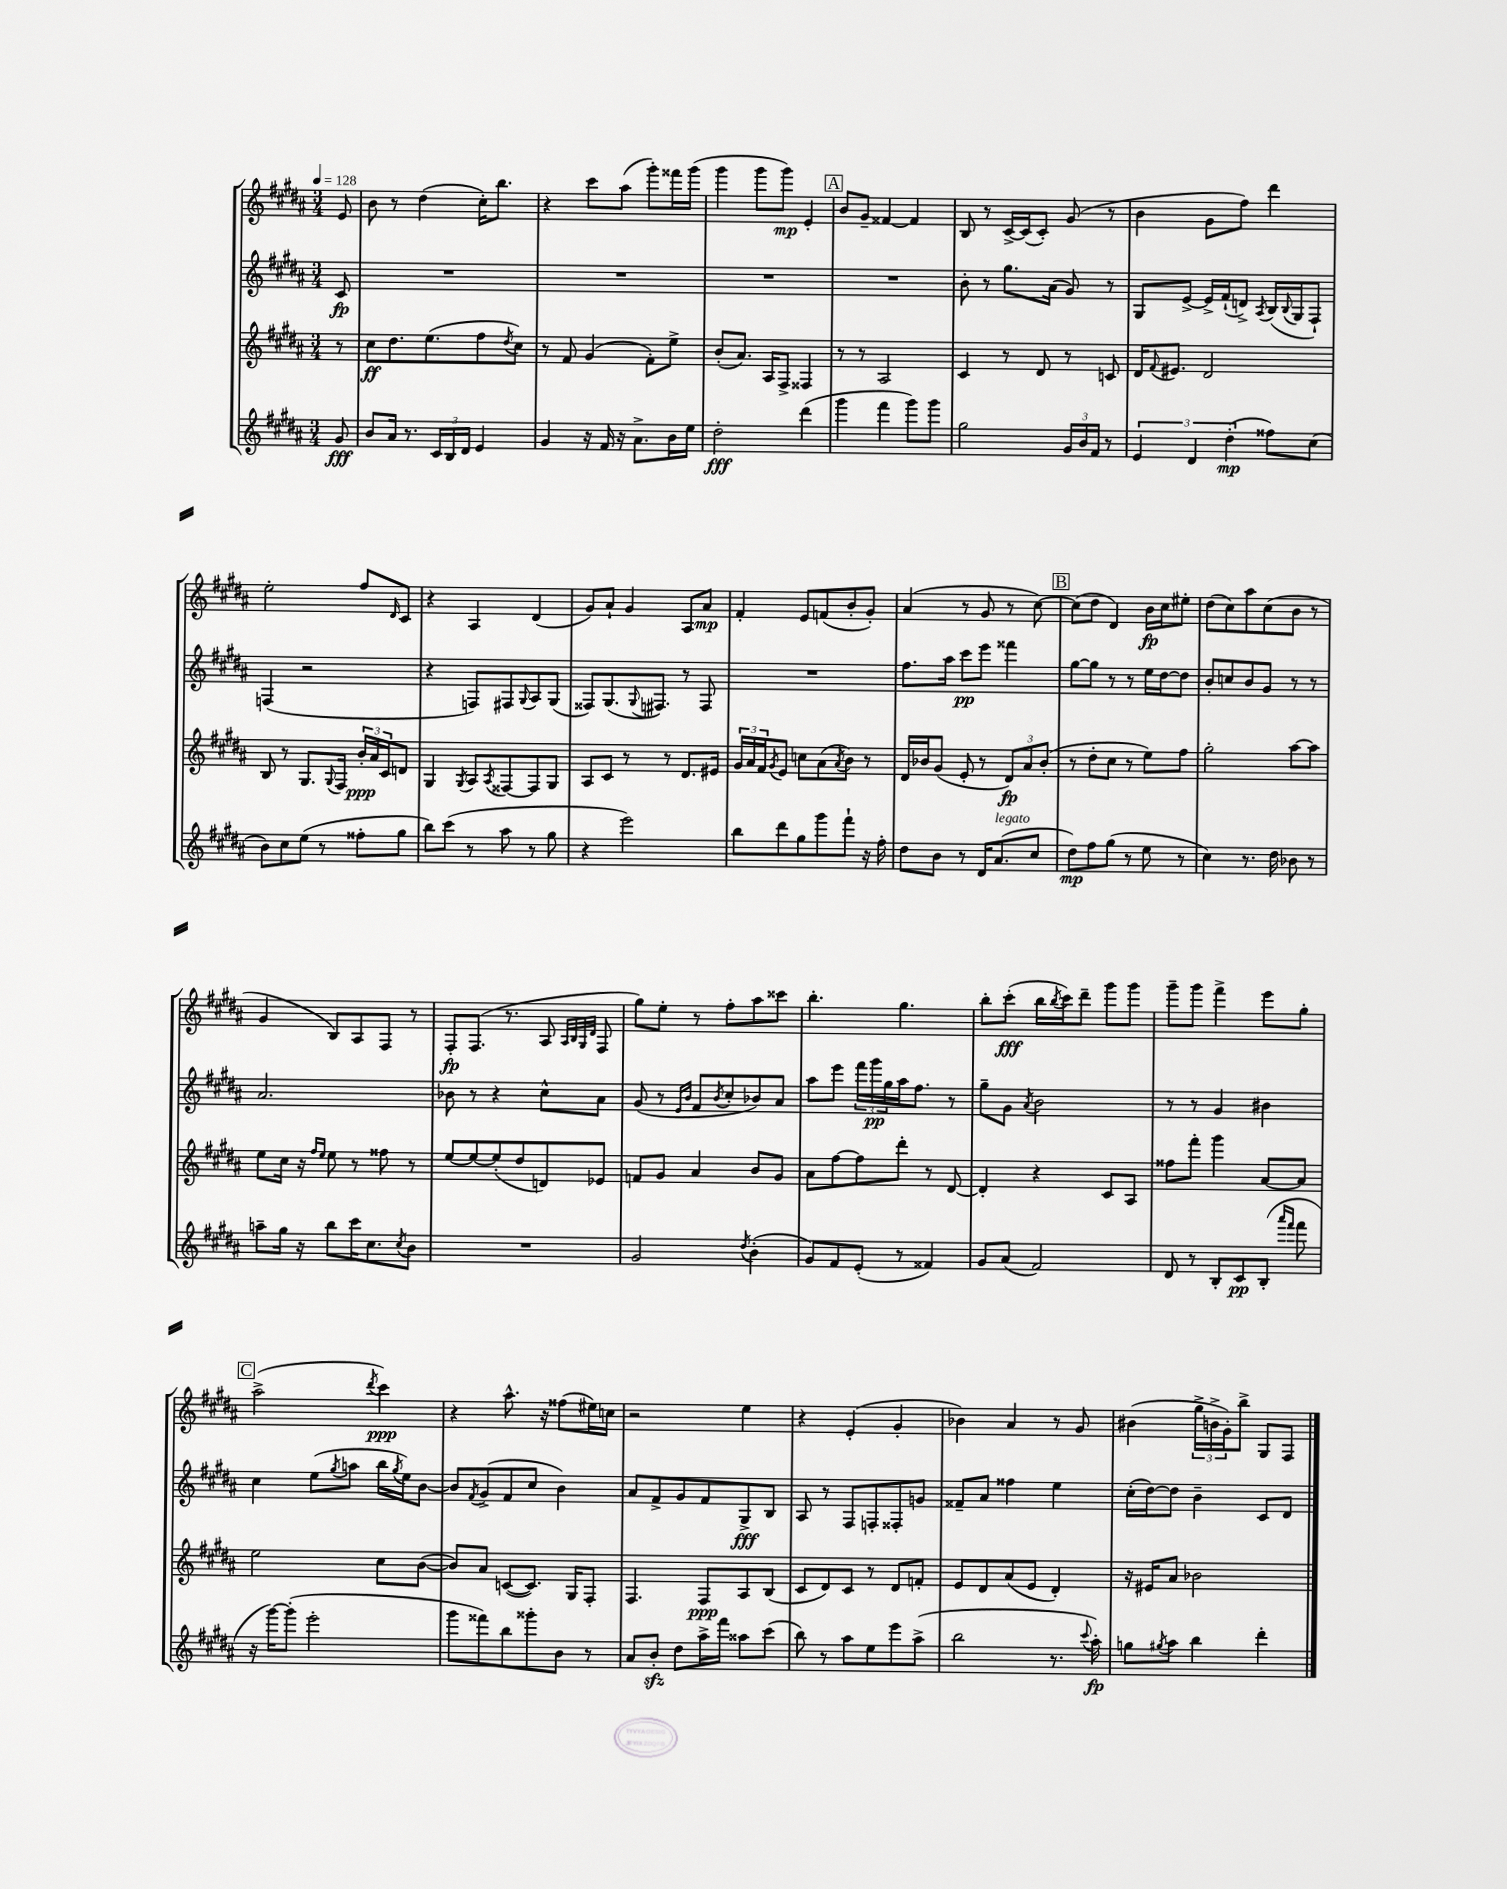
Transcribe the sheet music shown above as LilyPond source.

<<
\new StaffGroup <<
\new Staff = "s0" {
    \clef treble \key b \major \numericTimeSignature \time 3/4 \partial 8 \tempo 4 = 128
    e'8 |
    b'8 r8 dis''4( cis''16-.) b''8. |
    r4 cis'''8 ais''8( gis'''8-.) fisis'''16 gis'''16( |
    gis'''4 gis'''8 gis'''8\mp) e'4-. |
    \mark \markup { \box "A" } b'8 gis'8-- fisis'4~ fisis'4 |
    b8 r8 cis'16~-> cis'16( cis'8-.) gis'8( r8 |
    b'4 gis'8 fis''8) dis'''4 |
    e''2-. fis''8 \grace { dis'16 } cis'8 |
    r4 ais4 dis'4( |
    gis'8) ais'8-! gis'4 ais8 ais'8\mp |
    fis'4-. e'8 f'8( b'8-. gis'8-.) |
    ais'4( r8 gis'8 r8 cis''8~) |
    \mark \markup { \box "B" } cis''8( dis''8 dis'4) b'16\fp cis''16 eis''8-. |
    dis''8( cis''8) ais''8 cis''8( b'8 r8 |
    gis'4 b8) ais8 fis8 r8 |
    fis8-.\fp fis8.( r8. ais8 \grace { ais32 b32 gis32 dis'32 } fis8 |
    gis''8) e''8-. r8 fis''8-. ais''8 cisis'''8 |
    b''4.-. gis''4. |
    b''8-. cis'''8-.\fff( b''16 \acciaccatura { b''8 } cis'''16) dis'''8-- gis'''8 gis'''8 |
    gis'''8-- gis'''8 fis'''4-> e'''8 gis''8-. |
    \mark \markup { \box "C" } ais''2->( \acciaccatura { dis'''8 } cis'''4\ppp) |
    r4 ais''8.-^ r16 fisis''8( eis''16) c''16 |
    r2 e''4 |
    r4 e'4-.( gis'4-. |
    bes'4) ais'4 r8 gis'8 |
    bis'4( \tuplet 3/2 { gis''16-> b'16-> gis'16-.) } b''8-> gis8 fis8 \bar "|." |
}
\new Staff = "s1" {
    \clef treble \key b \major \numericTimeSignature \time 3/4 \partial 8
    cis'8\fp |
    R2. |
    R2. |
    R2. |
    \mark \markup { \box "A" } R2. |
    b'8-. r8 gis''8. ais'16( gis'8) r8 |
    gis8 e'8~-> e'16-> fis'16-!( d'8->) \acciaccatura { ais8 } b16( \appoggiatura { b8 } gis16 fis8-!) |
    f4( r2 |
    r4 f8) fis8 \appoggiatura { gis8 } ais8 gis8( |
    fisis8) gis8.( \appoggiatura { gis8 } fis8.) r8 fis8 |
    R2. |
    fis''8. ais''16 cis'''8\pp e'''8 fisis'''4 |
    \mark \markup { \box "B" } gis''8~ gis''8 r8 r8 e''16 dis''16~ dis''8 |
    b'8-. c''8 b'8 gis'8 r8 r8 |
    ais'2. |
    bes'8 r8 r4 cis''8-^ ais'8 |
    gis'8( r8 \grace { e'16 b'16 } fis'8 \acciaccatura { b'8 } cis''8-. bes'8) ais'8 |
    ais''8 e'''8 \tuplet 3/2 { fis'''16 gis'''16\pp gis''16 } ais''16 fis''8. r8 |
    gis''8-- gis'8 \acciaccatura { ais'8 } b'2 |
    r8 r8 gis'4 bis'4 |
    \mark \markup { \box "C" } cis''4 e''8( \acciaccatura { gis''8 } a''8 b''16 \acciaccatura { gis''8 } e''16) b'8~ |
    b'8 \acciaccatura { fis'8 } gis'8->( fis'8 cis''8 b'4) |
    ais'8 fis'8-> gis'8 fis'8 gis8->\fff b8 |
    ais8 r8 fis8 f8-. fisis8-. g'8 |
    fisis'8-- ais'8 fisis''4 e''4 |
    cis''16-.( dis''16~) dis''8 b'4-- cis'8 dis'8 \bar "|." |
}
\new Staff = "s2" {
    \clef treble \key b \major \numericTimeSignature \time 3/4 \partial 8
    r8 |
    cis''8\ff dis''8. e''8.( fis''8 \acciaccatura { dis''8 } cis''8) |
    r8 fis'8 gis'4( fis'8-.) e''8-> |
    b'8-.( ais'8.) ais16 fis8-> fisis4 |
    \mark \markup { \box "A" } r8 r8 ais2 |
    cis'4 r8 dis'8 r8 c'8 |
    dis'16 \appoggiatura { fis'8 } eis'8. dis'2 |
    b8 r8 gis8. \appoggiatura { gis8 } fis16 \tuplet 3/2 { b'16-.\ppp ais'16 cis'16 } d'8 |
    gis4 \acciaccatura { gis8 } ais8 \acciaccatura { ais8 } fisis8~ fisis8 gis8 |
    ais8 cis'8 r8 r8 dis'8. eis'16 |
    \tuplet 3/2 { gis'16 ais'16 fis'16 } \acciaccatura { gis'8 } e'8 c''8 ais'8( \acciaccatura { ais'8 } b'8) r8 |
    dis'16 bes'16 gis'8( e'8-. r8 \tuplet 3/2 { dis'8\fp) ais'8 bes'8-.( } |
    \mark \markup { \box "B" } r8 dis''8-. cis''8 r8 e''8) fis''8 |
    gis''2-. ais''8~ ais''8 |
    e''8 cis''16 r16 \grace { fis''16 e''16 } e''8 r8 fisis''8 r8 |
    e''8~ e''8~ e''8-.( dis''8 d'8) ees'8 |
    f'8 gis'8 ais'4 b'8 gis'8 |
    ais'8 fis''8~ fis''8 dis'''8-. r8 dis'8~ |
    dis'4-. r4 cis'8 ais8 |
    fisis''8 fis'''8-. gis'''4 ais'8~ ais'8 |
    \mark \markup { \box "C" } e''2 cis''8 b'8~( |
    b'8) ais'8 c'8~( c'8.) gis16 fis8-. |
    fis4. fis8\ppp ais8 b8( |
    cis'8 dis'8) cis'8 r8 dis'8 f'8-. |
    e'8 dis'8 ais'8( e'8 dis'4-.) |
    r16 eis'16 ais'8 bes'2 \bar "|." |
}
\new Staff = "s3" {
    \clef treble \key b \major \numericTimeSignature \time 3/4 \partial 8
    gis'8\fff |
    b'8 ais'16 r8. \tuplet 3/2 { cis'16 b16 dis'16 } e'4 |
    gis'4 r16 fis'16 r16 ais'8.-> b'16 e''16 |
    dis''2-.\fff dis'''4( |
    \mark \markup { \box "A" } gis'''4 fis'''4 gis'''8) gis'''8 |
    gis''2 \tuplet 3/2 { gis'16 b'16 fis'16 } r8 |
    \tuplet 3/2 { e'4 dis'4 dis''4-.\mp( } fisis''8) cis''8( |
    b'8) cis''8 e''8( r8 fisis''8-. gis''8 |
    b''8) cis'''8( r8 ais''8 r8 gis''8 |
    r4 e'''2) |
    b''8 dis'''8 gis''8 gis'''8 fis'''8-! r16 fis''16-. |
    dis''8 b'8 r8 dis'16 ais'8.^\markup { \italic "legato" }( cis''8 |
    \mark \markup { \box "B" } dis''8\mp) fis''8 gis''8( r8 e''8 r8 |
    cis''4) r8. dis''16 bes'8 r8 |
    a''8-- gis''16 r16 b''8 cis'''16 cis''8. \acciaccatura { cis''8 } b'8 |
    R2. |
    gis'2 \acciaccatura { dis''8 } b'4-.( |
    gis'8) fis'8 e'8-.( r8 fisis'4) |
    gis'8 ais'8( fis'2) |
    dis'8 r8 b8-. cis'8\pp b8-.( \grace { ais'''16 fis'''16 } fis'''8 |
    \mark \markup { \box "C" } r16 gis'''16~) gis'''8-.( e'''2-. |
    gis'''8 fisis'''8) b''8 gisis'''8-. b'8 r8 |
    ais'8 b'8-.\sfz dis''8 ais''16-> fis'''16 aisis''8 cis'''8( |
    b''8) r8 ais''8 e''8 e'''8 ais''8->( |
    b''2 r8. \appoggiatura { cis'''8 } ais''16-.\fp) |
    g''8 \acciaccatura { gis''8 } ais''8 b''4 dis'''4-. \bar "|." |
}
>>
>>
\layout { \context { \Score \remove "Bar_number_engraver" } }
